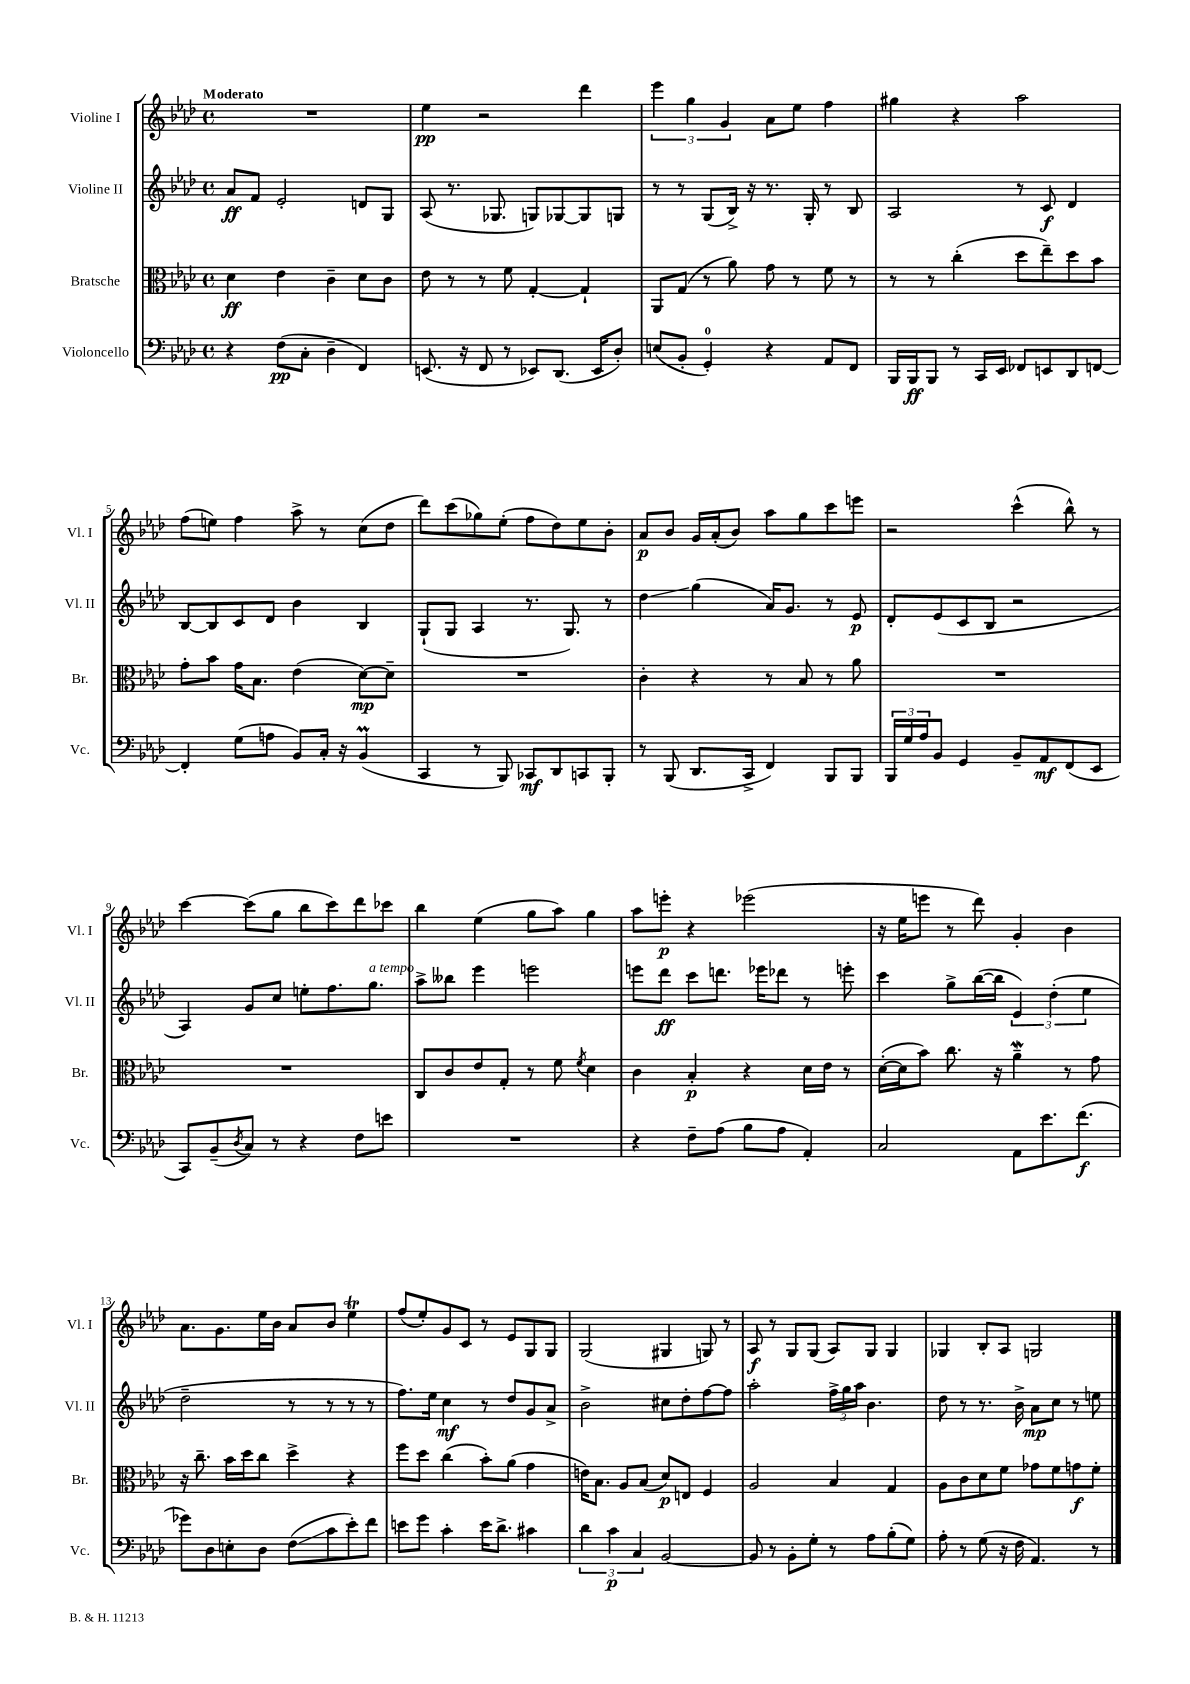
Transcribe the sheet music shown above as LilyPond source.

<<
\new StaffGroup <<
\new Staff = "s0" \with { instrumentName = "Violine I" shortInstrumentName = "Vl. I" } {
    \clef treble \key aes \major \defaultTimeSignature \time 4/4 \tempo "Moderato"
    R1 |
    ees''4\pp r2 des'''4 |
    \tuplet 3/2 { ees'''4 g''4 g'4 } aes'8 ees''8 f''4 |
    gis''4 r4 aes''2 |
    f''8( e''8) f''4 aes''8-> r8 c''8( des''8 |
    des'''8) c'''8( ges''8) ees''8-.( f''8 des''8) ees''8 bes'8-. |
    aes'8\p bes'8 g'16 aes'16-.( bes'8) aes''8 g''8 c'''8 e'''8 |
    r2 c'''4-^( bes''8-^) r8 |
    c'''4~ c'''8( g''8 bes''8 c'''8) des'''8 ces'''8 |
    bes''4 ees''4( g''8 aes''8) g''4 |
    aes''8 e'''8-.\p r4 ees'''2( |
    r16 ees''16 e'''8 r8 des'''8) g'4-. bes'4 |
    aes'8. g'8. ees''16 bes'16 aes'8 bes'8 ees''4\trill |
    f''8( ees''8-.) g'8 c'8 r8 ees'8 g8 g8 |
    g2( gis4 g8) r8 |
    aes8\f r8 g8 g8( aes8) g8 g4 |
    ges4 bes8-. aes8 g2 \bar "|." |
}
\new Staff = "s1" \with { instrumentName = "Violine II" shortInstrumentName = "Vl. II" } {
    \clef treble \key aes \major \defaultTimeSignature \time 4/4
    aes'8\ff f'8 ees'2-. d'8 g8 |
    aes8( r8. ges8. g8) ges8~ ges8 g8 |
    r8 r8 g8( bes16->) r16 r8. g16-. r8 bes8 |
    aes2 r8 c'8\f des'4 |
    bes8~ bes8 c'8 des'8 bes'4 bes4 |
    g8-!( g8 aes4 r8. g8.) r8 |
    des''4\glissando g''4( aes'16) g'8. r8 ees'8\p |
    des'8-. ees'8( c'8 bes8 r2 |
    aes4) g'8 c''8 e''8-. f''8. g''8.^\markup { \italic "a tempo" } |
    aes''8-> beses''8 ees'''4 e'''2 |
    e'''8 des'''8\ff c'''8 d'''8. ees'''16 des'''8 r8 e'''8-. |
    c'''4 g''8-> bes''16~( bes''16 \tuplet 3/2 { ees'4) des''4-.( ees''4 } |
    des''2-- r8 r8 r8 r8 |
    f''8.) ees''16 c''4\mf r8 des''8 g'8 aes'8-> |
    bes'2-> cis''8 des''8-. f''8~ f''8 |
    aes''2-. \tuplet 3/2 { f''16-> g''16 aes''16 } bes'4. |
    des''8 r8 r8. bes'16-> aes'8\mp c''8 r8 e''8 \bar "|." |
}
\new Staff = "s2" \with { instrumentName = "Bratsche" shortInstrumentName = "Br." } {
    \clef alto \key aes \major \defaultTimeSignature \time 4/4
    des'4\ff ees'4 c'4-- des'8 c'8 |
    ees'8 r8 r8 f'8 g4~-. g4-! |
    aes,8 g8( r8 aes'8) g'8 r8 f'8 r8 |
    r8 r8 c''4-.( des''8 ees''8--) des''8 bes'8 |
    g'8-. bes'8 g'16 bes8. ees'4( des'8~\mp) des'8-- |
    R1 |
    c'4-. r4 r8 bes8 r8 aes'8 |
    R1 |
    R1 |
    c8 c'8 ees'8 g8-. r8 f'8 \acciaccatura { f'8 } des'4 |
    c'4 bes4-.\p r4 des'16 ees'16 r8 |
    des'16~-.( des'16 bes'8) c''8. r16 aes'4--\mordent r8 g'8 |
    r16 c''8.-- bes'16 des''16 c''8 des''4-> r4 |
    f''8 des''8 c''4( bes'8-.) aes'8( g'4 |
    e'16) bes8. aes8 bes8( des'8\p) e8 f4 |
    aes2 bes4 g4 |
    aes8 c'8 des'8 f'8 ges'8 f'8 g'8\f f'8-. \bar "|." |
}
\new Staff = "s3" \with { instrumentName = "Violoncello" shortInstrumentName = "Vc." } {
    \clef bass \key aes \major \defaultTimeSignature \time 4/4
    r4 f8\pp( c8-. des4-- f,4) |
    e,8.( r16 f,8 r8 ees,8) des,8.( ees,16 des8-.) |
    e8( bes,8-. g,4-0-.) r4 aes,8 f,8 |
    bes,,16 bes,,16\ff bes,,8 r8 c,16 ees,16 fes,8 e,8 des,8 f,8~ |
    f,4-. g8( a8 bes,8) c16-. r16 bes,4\prall( |
    c,4 r8 bes,,8) ces,8\mf des,8 c,8 bes,,8-. |
    r8 bes,,8( des,8. c,16-> f,4) bes,,8 bes,,8 |
    \tuplet 3/2 { bes,,16 g16 aes16 } bes,8 g,4 bes,8-- aes,8\mf f,8( ees,8 |
    c,8) bes,8--( \acciaccatura { des8 } c8) r8 r4 f8 e'8 |
    R1 |
    r4 f8-- aes8( bes8 aes8 aes,4-.) |
    c2 aes,8 ees'8. f'8.\f( |
    ges'8) des8 e8-. des8 f8\glissando( c'8 ees'8-.) f'8 |
    e'8 g'8 c'4-. e'16 des'8.-> cis'4 |
    \tuplet 3/2 { des'4 c'4\p c4 } bes,2~ |
    bes,8 r8 bes,8-. g8-. r8 aes8 bes8-.( g8) |
    aes8-. r8 g8( r16 f16 aes,4.) r8 \bar "|." |
}
>>
>>
